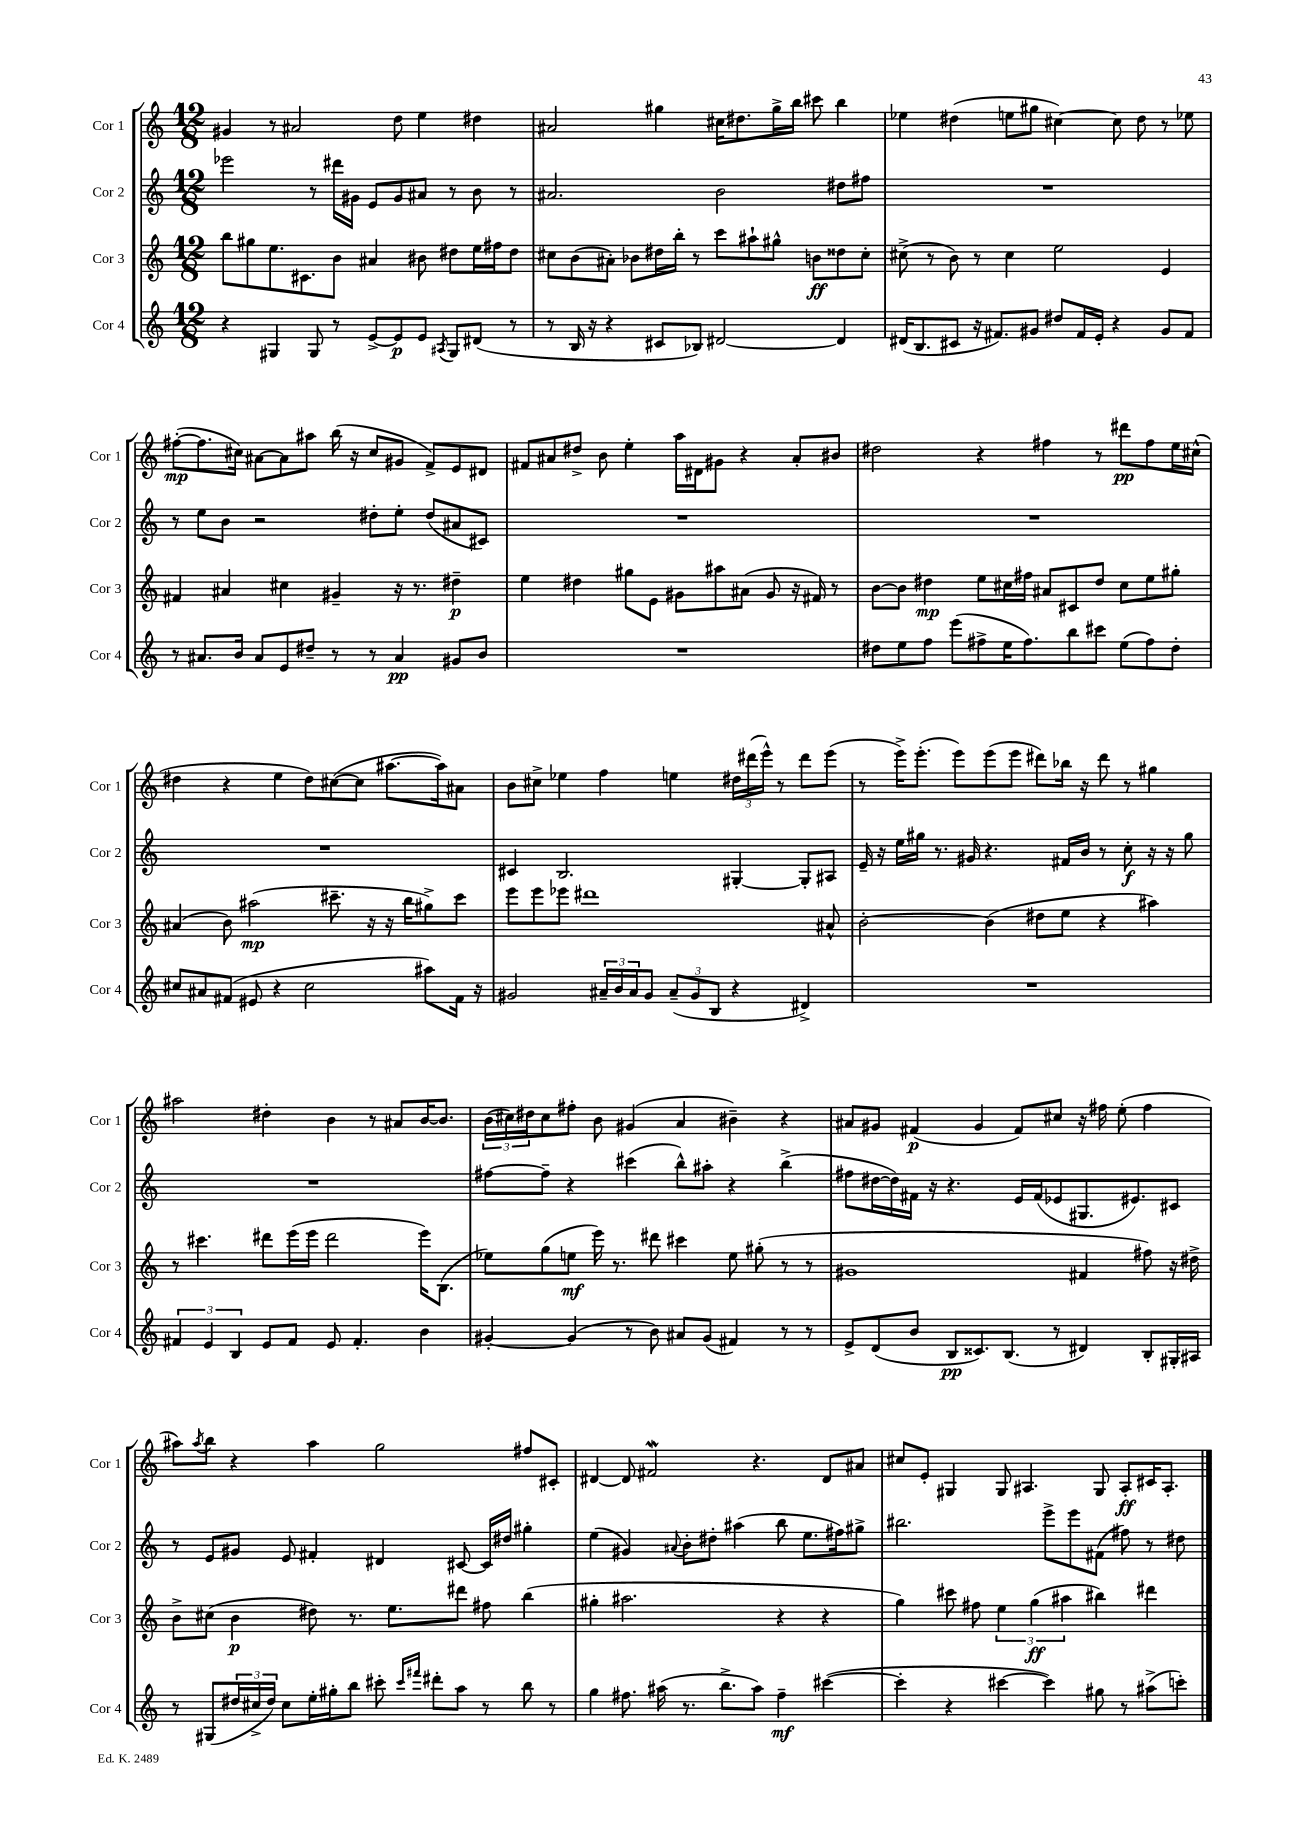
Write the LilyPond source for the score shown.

<<
\new StaffGroup <<
\new Staff = "s0" \with { instrumentName = "Cor 1" shortInstrumentName = "Cor 1" } {
    \clef treble \key c \major \numericTimeSignature \time 12/8
    gis'4 r8 ais'2 d''8 e''4 dis''4 |
    ais'2 gis''4 cis''16 dis''8. gis''16-> b''16 cis'''8 b''4 |
    ees''4 dis''4( e''8 gis''8 cis''4~) cis''8 dis''8 r8 ees''8 |
    fis''8~-.\mp( fis''8. cis''16) ais'8~ ais'8 ais''8 b''16( r16 cis''8 gis'8 f'8->) e'8 dis'8 |
    fis'8 ais'8 dis''8-> b'8 e''4-. a''16 dis'16 gis'8 r4 ais'8-. bis'8 |
    dis''2 r4 fis''4 r8 dis'''8\pp fis''8 e''16 cis''16-^( |
    dis''4 r4 e''4 dis''8) cis''8~( cis''8 ais''8.~ ais''16) ais'8 |
    b'8 cis''8-> ees''4 f''4 e''4 \tuplet 3/2 { dis''16 dis'''16( e'''16-^) } r8 dis'''8 e'''8( |
    r8 e'''16->) e'''8.-.( e'''8) e'''8( e'''8 dis'''8) bes''16 r16 dis'''8 r8 gis''4 |
    ais''2 dis''4-. b'4 r8 ais'8 b'16~ b'8. |
    \tuplet 3/2 { b'16( cis''16) dis''16 } cis''8 fis''8-. b'8 gis'4( a'4 bis'4--) r4 |
    ais'8 gis'8 fis'4\p( gis'4 fis'8) cis''8 r16 fis''16 e''8-.( fis''4 |
    ais''8) \acciaccatura { ais''8 } b''8 r4 ais''4 g''2 fis''8 cis'8-. |
    dis'4~ dis'8 fis'2\mordent r4. dis'8 ais'8 |
    cis''8 e'8-. gis4 gis8 ais4. gis8 ais8-.\ff cis'16 ais8.-. \bar "|." |
}
\new Staff = "s1" \with { instrumentName = "Cor 2" shortInstrumentName = "Cor 2" } {
    \clef treble \key c \major \numericTimeSignature \time 12/8
    ees'''2 r8 dis'''16 gis'16 e'8 gis'8 ais'8 r8 b'8 r8 |
    ais'2. b'2 dis''8 fis''8 |
    R1. |
    r8 e''8 b'8 r2 dis''8-. e''8-. dis''8( ais'8 cis'8) |
    R1. |
    R1. |
    R1. |
    cis'4 b2. gis4~-. gis8-. ais8 |
    e'16-- r16 e''16 gis''16 r8. gis'16 r4. fis'16 b'16 r8 c''8-.\f r16 r16 gis''8 |
    R1. |
    fis''8~ fis''8-- r4 cis'''4( b''8-^) ais''8-. r4 b''4->( |
    fis''8 dis''16~ dis''16) fis'16 r16 r4. e'16 fis'16( ees'8 gis8. eis'8.) cis'8 |
    r8 e'8 gis'8 e'8 fis'4-. dis'4 cis'8~ cis'16 dis''16 gis''4-. |
    e''4( gis'4) \appoggiatura { ais'8 } b'8-. dis''8-. ais''4( b''8 e''8. fis''16) gis''8-> |
    bis''2. e'''8-> e'''8 fis'8( fis''8) r8 dis''8 \bar "|." |
}
\new Staff = "s2" \with { instrumentName = "Cor 3" shortInstrumentName = "Cor 3" } {
    \clef treble \key c \major \numericTimeSignature \time 12/8
    b''8 gis''8 e''8. cis'8. b'8 ais'4 bis'8 dis''8 e''16 fis''16 dis''8 |
    cis''8 b'8( ais'8-.) bes'8 dis''16 b''16-. r8 c'''8 ais''8-! gis''8-^ b'8\ff disis''8 cis''8-. |
    cis''8->( r8 b'8) r8 cis''4 e''2 e'4 |
    fis'4 ais'4 cis''4 gis'4-- r16 r8. dis''4--\p |
    e''4 dis''4 gis''8 e'8 gis'8 ais''8 ais'8( gis'8 r16 fis'16) r8 |
    b'8~ b'8 dis''4\mp e''8 cis''16 fis''16 ais'8 cis'8 dis''8 cis''8 e''8 gis''8-. |
    ais'4( b'8) ais''2\mp( cis'''8.-- r16 r16 b''16 gis''8->) cis'''8 |
    e'''8 e'''8 ees'''8 dis'''1 ais'8-^ |
    b'2~-. b'4( dis''8 e''8 r4 ais''4) |
    r8 cis'''4. dis'''8 e'''16( e'''16 dis'''2 e'''16) b8.( |
    ees''8) g''8( e''8\mf e'''16) r8. dis'''8 cis'''4 e''8 gis''8-.( r8 r8 |
    gis'1 fis'4 fis''8) r16 dis''16-> |
    b'8-> cis''8( b'4\p dis''8) r8. e''8. dis'''8 fis''8 b''4( |
    gis''4-. ais''2. r4 r4 |
    g''4) cis'''8 fis''8 \tuplet 3/2 { e''4 g''4\ff( ais''4 } bis''4) dis'''4 \bar "|." |
}
\new Staff = "s3" \with { instrumentName = "Cor 4" shortInstrumentName = "Cor 4" } {
    \clef treble \key c \major \numericTimeSignature \time 12/8
    r4 gis4 gis8 r8 e'8~-> e'8\p e'8 \acciaccatura { ais8 } gis8 dis'8( r8 |
    r8 b16 r16 r4 cis'8 bes8) dis'2~ dis'4 |
    dis'16( b8. cis'8 r16 fis'8.) gis'8 dis''8 fis'16 e'16-. r4 gis'8 fis'8 |
    r8 ais'8. b'16 ais'8 e'8 dis''8-- r8 r8 ais'4\pp gis'8 b'8 |
    R1. |
    dis''8 e''8 f''8 e'''8( fis''8-> e''16 fis''8.) b''8 cis'''8 e''8( fis''8) dis''8-. |
    cis''8 ais'8 fis'8( eis'8 r4 cis''2 ais''8) fis'16 r16 |
    gis'2 \tuplet 3/2 { ais'16-- b'16 ais'16 } gis'8 \tuplet 3/2 { ais'8--( gis'8 b8 } r4 dis'4->) |
    R1. |
    \tuplet 3/2 { fis'4 e'4 b4 } e'8 fis'8 e'8 fis'4.-. b'4 |
    gis'4~-. gis'4( r8 b'8) ais'8 gis'8( fis'4) r8 r8 |
    e'8-> d'8( b'8 b8\pp cisis'8.) b8.( r8 dis'4) b8-. gis16-. ais16 |
    r8 gis8( \tuplet 3/2 { dis''16 cis''16-> dis''16) } cis''8 e''16-. gis''16-. b''8 cis'''8-. \grace { cis'''16 fis'''16 } dis'''8-. a''8 r8 b''8 r8 |
    g''4 fis''8. ais''16( r8. b''8.-> ais''8) fis''4--\mf cis'''4~( |
    cis'''4-. r4 cis'''4~ cis'''4) gis''8 r8 ais''8->( c'''8-.) \bar "|." |
}
>>
>>
\layout { \context { \Score \remove "Bar_number_engraver" } }
